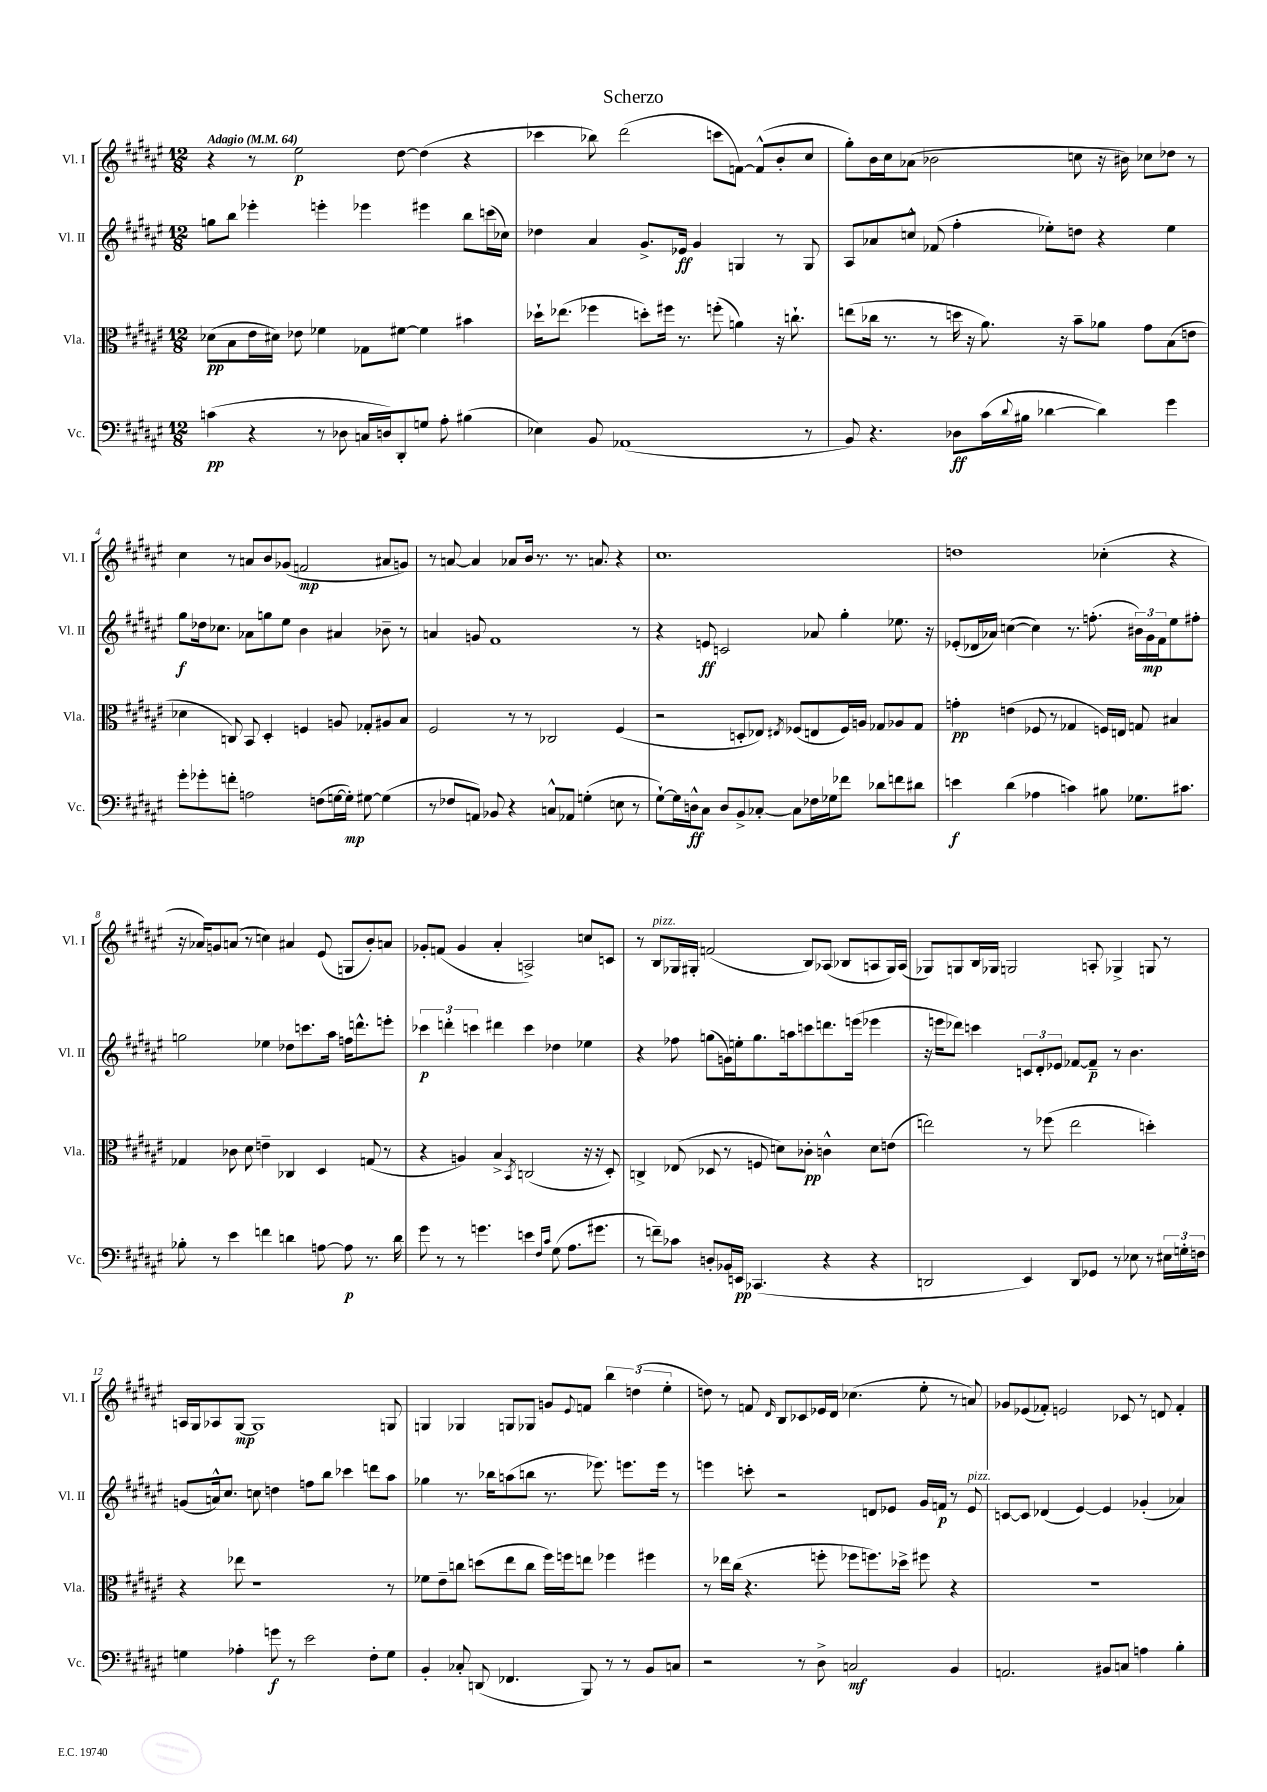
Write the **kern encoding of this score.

**kern	**kern	**kern	**kern
*staff4	*staff3	*staff2	*staff1
*clefF4	*clefC3	*clefG2	*clefG2
*k[f#c#g#d#a#e#]	*k[f#c#g#d#a#e#]	*k[f#c#g#d#a#e#]	*k[f#c#g#d#a#e#]
*M12/8	*M12/8	*M12/8	*M12/8
*MM64	*MM64	*MM64	*MM64
(4c	(8d-	8gg	4r
.	8B	8bb	.
4r	16e#	4eee-'	8r
.	16d#)	.	.
.	8e-	.	2ee#
8r	4f-	4eee'	.
8D-	.	.	.
16C	8G-	4eee-	.
16D)	.	.	.
8DD#'	[8f#	.	[8dd#
8G	4f#]	4eee#	(4dd#]
8A#'	.	.	.
(4B#	4b#	8bb	4r
.	.	(16ccc	.
.	.	16cc-)	.
=	=	=	=
4E-)	16dd-`	4dd-	4ccc-
.	(8.ee-	.	.
8BB	4ff-	4a#	8bb-)
(1AA-	.	.	(2ddd#
.	8dd')	8.g#^	.
.	16ff#	.	.
.	8.r	16e-	.
.	.	4g#	.
.	(8ff'	.	8ccc
.	4a)	4G	[8f)
.	.	.	(8f^^]
.	16r	8r	8b'
.	8.cc`	.	.
8r	.	8G	8cc#
=	=	=	=
8BB)	(8ee	8A#	8gg#')
4.r	16cc-	8a-	16b
.	8.r	.	16cc#
.	.	8cc^^	(8a-
.	8r	(8f-	2b-
8D-	16dd	4ff#'	.
.	16r	.	.
(16c#	8.a#)	.	.
8qqd#	.	.	.
16B#	.	.	.
[4d-	.	8ee-')	.
.	16r	.	.
.	8b~	8dd	8cc
4d-])	8a-	4r	16r
.	.	.	16b#)
.	8g#	.	8cc-
4g#	(8B	4ee-	8dd-
.	8e	.	8r
=	=	=	=
8g#'	4d-	8gg#	4cc#
8g-'	.	16dd-	.
.	.	8.cc-	.
8f'	8C)	.	8r
2A	8BB	8a-	8a
.	4D#'	8gg	8b
.	.	8ee#	(8g-
.	4F	4b	2f
(8F	.	.	.
[16G	8A	4a#	.
16G'])	.	.	.
[8G#	8G-'	.	.
(4G#]	8A#	8b-~	8a#
.	8B	8r	8g)
=	=	=	=
8r	2F#	4a	8r
8F-	.	.	[8a
8AA)	.	8g	4a]
8BB-	.	1f#	.
4r	8r	.	8a-
.	8r	.	16b
.	.	.	8.r
8C^^	2C-	.	.
8AA-	.	.	8.r
(4G'	.	.	.
.	.	.	8.a
8E	(4F#	.	4r
8r	.	8r	.
=	=	=	=
[8G#`)	2r	4r	1.cc#
16G#]	.	.	.
16D^^	.	.	.
8C#	.	8e	.
8D	.	2c	.
8BB^	8D'	.	.
[8C-'	8E-)	.	.
.	8qE#	.	.
8C-]	(8F-	.	.
16F-	8E	8a-	.
16G-	.	.	.
8f-	16F-)	4gg#'	.
.	16A	.	.
8d-	8G-	.	.
8f	8A-	8.ee-	.
8d#	8G-	.	.
.	.	16r	.
=	=	=	=
4e	4g'	(8e-'	1dd
.	.	16d-	.
.	.	16a-)	.
(4d#	(4e	([4cc	.
4A-	8F-	4cc])	.
.	8r	.	.
4c)	4G-	8.r	.
.	.	(8.ff'	.
8B#	16F)	.	(4cc-'
.	16E	.	.
8.G-	8G	24b#)	.
.	.	24g#	.
.	.	24f#	.
.	4B#	8ee#	4r
8.c#	.	.	.
.	.	8ff#'	.
=	=	=	=
8B-'	4G-	2gg	16r
.	.	.	16a-)
8r	.	.	8g
4e#	8c-	.	(8a
.	8d#	.	8r
4f	4e~	4ee-	4cc)
4d	4C-	8dd-	4a#
.	.	8.ccc	.
[8A	4D#	.	(8e#
.	.	16aa#	.
8A]	.	16ff	8G
.	.	8.ddd^^	.
8.r	(8G	.	8b')
.	8r	8eee'	8a
16d	.	.	.
=	=	=	=
8g#	4r	6ccc-	8g-'
8r	.	.	(8f
.	.	6ddd'	.
8r	4A)	.	4g-
.	.	6ccc	.
4.g	.	.	.
.	4B^	4ddd#	4a#'
.	8qBB	.	.
4e	(2C	4ccc	2A^)
16qqF#	.	.	.
16qqc#	.	.	.
(8G#	.	4dd-	.
8.A#	.	.	.
.	16r	4ee-	8cc
8.g#	16r	.	.
.	8D#')	.	8c
=	=	=	=
8r	4C^	4r	8r
8f~)	.	.	8B
8c-	(8E-	8ff-	16G-
.	.	.	16G#'
8D'	8D-	(8gg	(2f
16BB-	8r	16g)	.
16EE	.	16ee'	.
(4.CC-	8F	8.gg	.
.	8d)	.	.
.	.	16aa	.
.	8c-'	8ccc	8B)
4r	4c^^	8.ddd	(8A-
.	.	.	8B-
.	.	(16eee	.
4r	8d	4eee-	8A
.	(8e	.	16G#)
.	.	.	(16A
=	=	=	=
2DD	2ee)	16r	8G-)
.	.	16eee	.
.	.	8ddd-)	8G
.	.	4ccc	16B
.	.	.	16G-
.	.	.	2G
4EE#)	8r	12c	.
.	.	12d#'	.
.	(8ff-	.	.
.	.	12e-	.
8DD	2ee	[8f-	.
8GG-	.	8f-~]	8A'
8r	.	8r	4G-^
8E-	.	4.b	.
8r	4dd')	.	8G
24E#	.	.	8r
24G'	.	.	.
24F	.	.	.
=	=	=	=
4G	4r	(8g	16A
.	.	.	16G#
.	.	16a^^)	8A-
.	.	8.cc#	.
4A-'	8ee-	.	[8G#
.	1r	8cc	1G#]
8g	.	4dd	.
8r	.	.	.
2e#	.	8ff	.
.	.	8bb	.
.	.	4ccc-	.
8F#'	.	8ddd	.
8G	8r	8aa#	8G
=	=	=	=
4BB'	8f-	4gg-	4G
.	8e#~	.	.
8C-'	8cc	8.r	4G-
(8DD	(8dd	.	.
.	.	16bb-	.
4.FF-	8ee#	(8aa	8G
.	8cc	8bb	8G-
.	16ff#)	8.r	8g
.	16ff	.	.
.	.	.	8qqe#
8BBB)	8ee	.	8f
.	.	8.eee-)	.
8r	4ff-	.	6bb
8r	.	8.eee	.
.	.	.	(6dd
8BB	4ff#	.	.
.	.	16eee	.
.	.	.	6ee#'
8C	.	8r	.
=	=	=	=
2r	8r	4eee	8dd)
.	16ee-	.	8r
.	(16cc#	.	.
.	4.r	8ccc'	8f
.	.	.	16qqd#
.	.	2r	8B
8r	.	.	8c-
8D#^	8ff'	.	16e-
.	.	.	16d#
2C	8ff-	.	(4.cc-
.	8.ff)	8d	.
.	.	8e-	.
.	16dd-^	.	.
.	8ff#	16g#	8ee#'
.	.	16f	.
4BB	4r	8r	8r
.	.	8e-	8a)
=	=	=	=
2.AA	1.r	[8c	8g-
.	.	8c]	(8e-
.	.	(4d-	8f-')
.	.	.	2e
.	.	[4e#)	.
8BB#	.	4e#]	.
8C	.	.	8c-
4A	.	(4g-'	8r
.	.	.	8d
4B'	.	4a-)	4f-'
==	==	==	==
*-	*-	*-	*-
